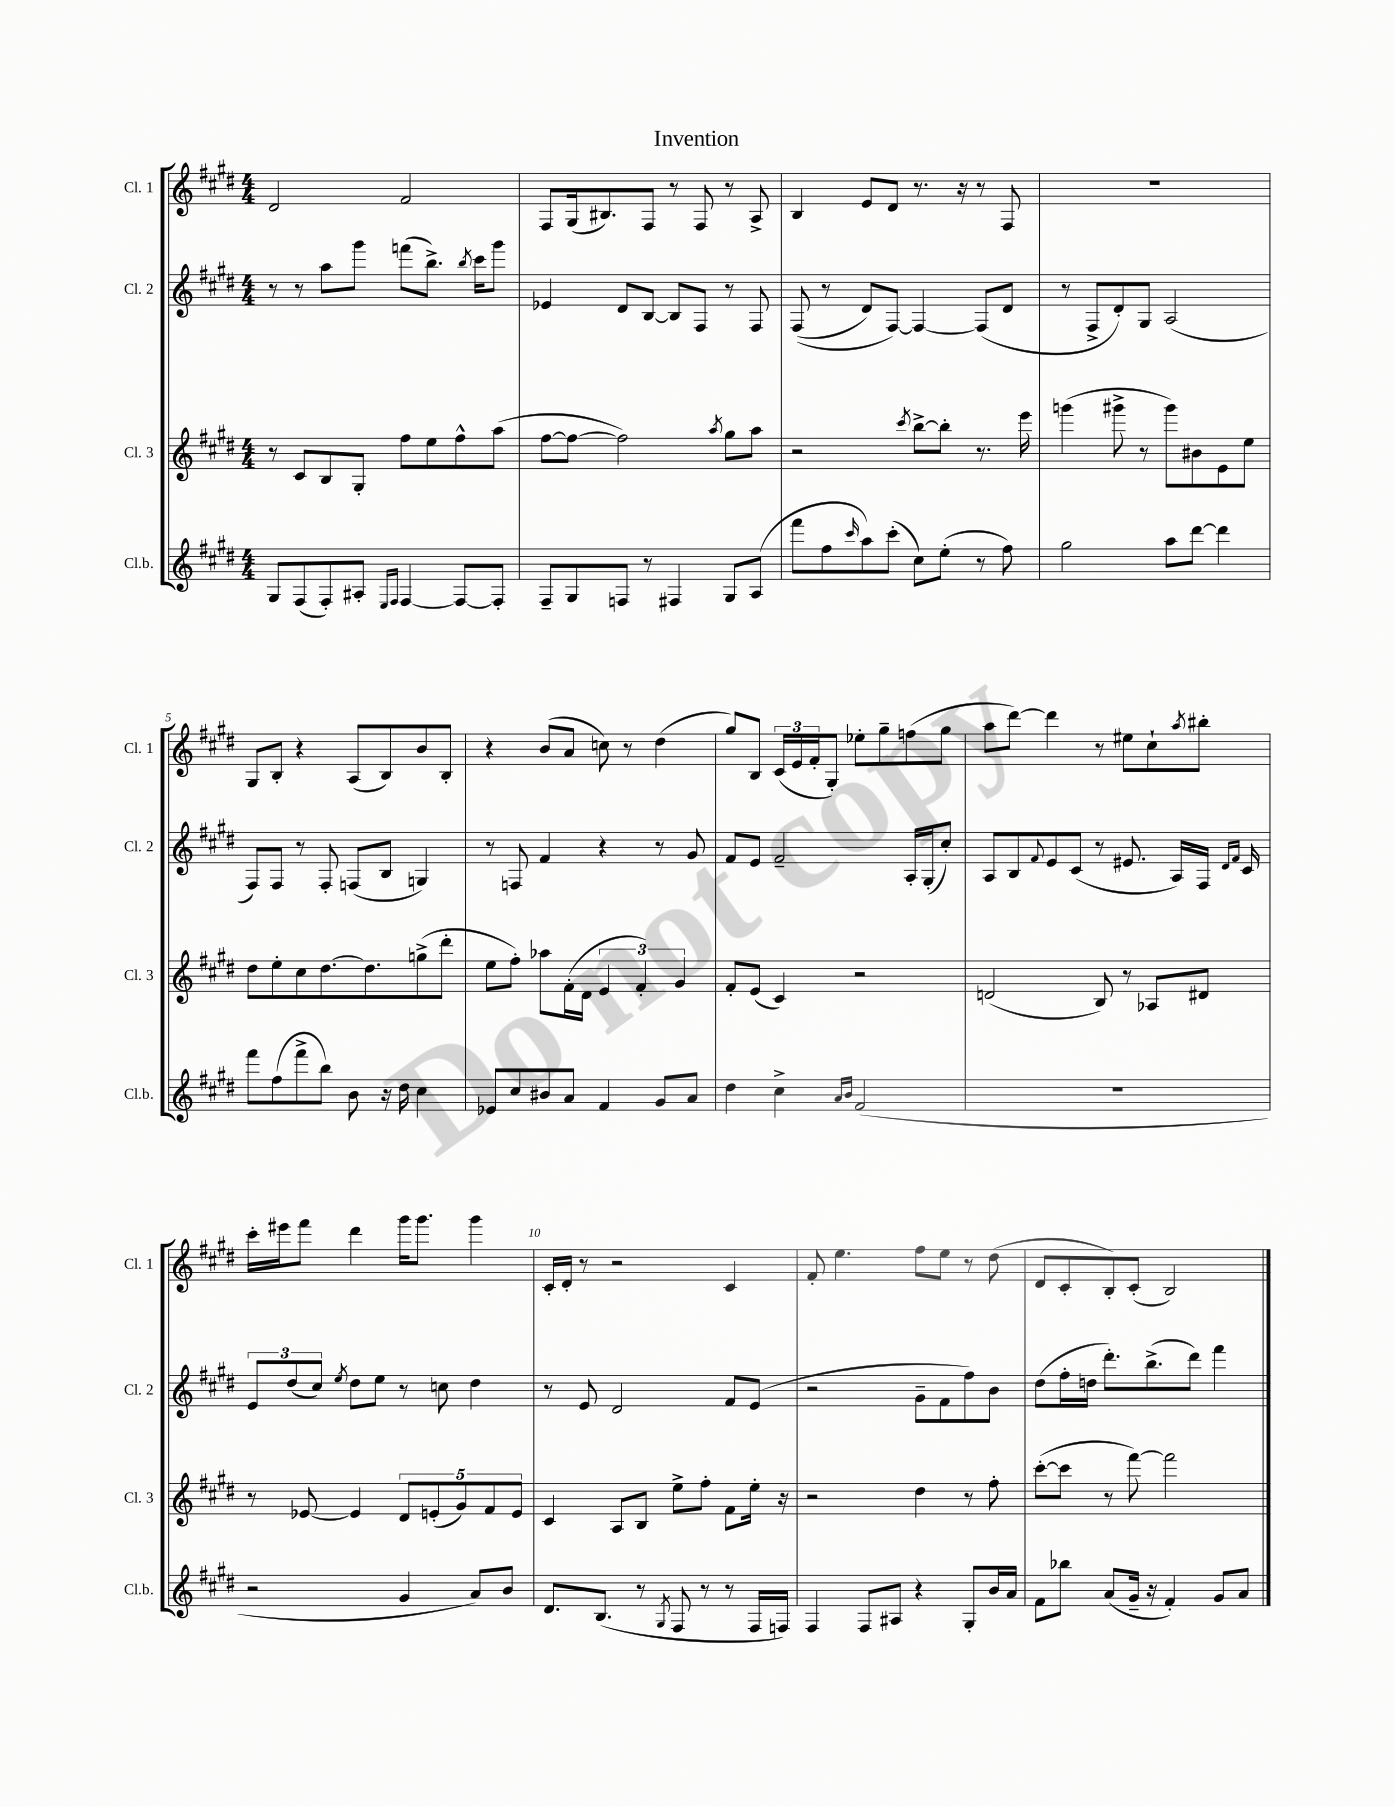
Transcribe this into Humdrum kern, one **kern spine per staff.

**kern	**kern	**kern	**kern
*part4	*part3	*part2	*part1
*staff4	*staff3	*staff2	*staff1
*I"Cl.b.	*I"Cl. 3	*I"Cl. 2	*I"Cl. 1
*I'Cl.b.	*I'Cl. 3	*I'Cl. 2	*I'Cl. 1
*clefG2	*clefG2	*clefG2	*clefG2
*k[f#c#g#d#]	*k[f#c#g#d#]	*k[f#c#g#d#]	*k[f#c#g#d#]
*M4/4	*M4/4	*M4/4	*M4/4
=1	=1	=1	=1
8G#/L	8r	8r	2d#/
(8F#/	8c#/L	8r	.
8F#'/)	8B/	8aa\L	.
8A#X'/J	8G#'/J	8ggg#\J	.
16qqE/LL	.	.	.
16qqF#/JJ	.	.	.
[4F#/	8ff#\L	(8fffn\L	2f#/
.	8ee\	8.bb^\J)	.
8F#/L_	8ff#^^\	.	.
.	.	8qbb/	.
.	.	16ccc#\KL	.
8F#'/J]	(8aa\J	8ggg#\J	.
=2	=2	=2	=2
8F#~/L	[8ff#\L	4e-X/	8F#/L
8G#/	8ff#\J_	.	(16G#/k
.	.	.	8.B#X/)
8Fn/J	2ff#\])	8d#/L	.
8r	.	[8B/J	8F#/J
4F#X/	.	8B/L]	8r
.	.	8F#/J	8F#/
.	8qaa/	.	.
8G#/L	8gg#\L	8r	8r
(8A/J	8aa\J	8F#/	8A^/
=3	=3	=3	=3
8fff#\L	2r	((8F#/	4B/
8ff#\	.	8r	.
16qqccc#/	.	.	.
8aa\)	.	8d#/L)	8e/L
(8ccc#'\J	.	[8F#/J)	8d#/J
.	8qccc#/	.	.
8cc#\L)	[8bb^\L	4F#/_	8.r
(8ee'\J	8bb'\J]	.	.
.	.	.	16r
8r	8.r	(8F#/L]	8r
8ff#\)	.	8d#/J	8F#/
.	16eee\	.	.
=4	=4	=4	=4
2gg#\	(4gggn\	8r	1r
.	.	8F#^/L	.
.	8ggg#X^\	8d#'/)	.
.	8r	8G#/J	.
8aa\L	8ggg#\L)	(2A/	.
[8ddd#\J	8b#X\	.	.
4ddd#\]	8e\	.	.
.	8ee\J	.	.
!!LO:LB:g=z
=5	=5	=5	=5
8fff#\L	8dd#\L	8F#/L)	8G#/L
(8ff#\	8ee'\	8F#/J	8B'/J
8fff#^\	8cc#\	8r	4r
8bb\J)	[8.dd#\	8F#'/	.
8b\	.	(8Fn/L	(8A/L
.	8.dd#\]	.	.
16r	.	8B/J	8B/)
16dd#\	.	.	.
4cc#\	(8ggn^\	4Gn/)	8b/
.	8ddd#'\J	.	8B'/J
=6	=6	=6	=6
8e-X/L	8ee\L	8r	4r
8cc#/	8ff#'\J)	8Fn/	.
8b#X/	8aa-X\L	4f#/	(8b/L
8a/J	(16f#'\L	.	8a/J
.	16d#\JJ	.	.
4f#/	6e/	4r	8ccn\)
.	.	.	8r
.	6f#'/)	.	.
8g#/L	.	8r	(4dd#\
.	6g#/	.	.
8a/J	.	8g#/	.
=7	=7	=7	=7
4dd#\	8f#'/L	8f#/L	8gg#/L)
.	(8e/J	8e/J	8B/J
4cc#^\	4c#/)	2f#~/	(24c#/LL
.	.	.	24e/
.	.	.	24f#'/J
.	.	.	8G#'/J)
16qqa/LL	.	.	.
16qqb/JJ	.	.	.
(2f#/	2r	.	8ee-X'\L
.	.	.	8gg#~\
.	.	16A'/LL	(8ffn\
.	.	(16G#'/J	.
.	.	8cc#'/J)	8gg#\J
=8	=8	=8	=8
1r	(2dn/	8A/L	8aa\L
.	.	8B/	[8ddd#\J)
.	.	8qqf#/	.
.	.	8e/	4ddd#\]
.	.	(8c#/J	.
.	8B/)	8r	8r
.	8r	8.e#X/	8ee#X\L
.	8A-X/L	.	8cc#`\
.	.	16A/LL)	.
.	.	.	8qaa/
.	8d#X/J	16F#/JJ	8bb#X'\J
.	.	16qqd#/LL	.
.	.	16qqf#/JJ	.
.	.	16c#/	.
!!LO:LB:g=z
=9	=9	=9	=9
2r	8r	12e/L	16ccc#'\LL
.	.	.	16eee#X\J
.	.	(12dd#/	.
.	[8e-X/	.	8fff#\J
.	.	12cc#/J)	.
.	.	8qee/	.
.	4e-/]	8dd#\L	4ddd#\
.	.	8ee\J	.
4g#/	10d#/L	8r	16ggg#\KL
.	.	.	8.ggg#\J
.	(10en'/	.	.
.	.	8ccn\	.
.	10g#/)	.	.
8a/L)	.	4dd#\	4ggg#\
.	10f#/	.	.
8b/J	.	.	.
.	10e/J	.	.
=10	=10	=10	=10
8.d#/L	4c#/	8r	16c#'/LL
.	.	.	16d#'/JJ
.	.	8e/	8r
(8.B/J	.	.	.
.	8A/L	2d#/	2r
8r	8B/J	.	.
8qG#/	.	.	.
8F#/	8ee^\L	.	.
8r	8ff#'\J	.	.
8r	8f#\L	8f#/L	4c#/
16F#/LL	16ee'\Jk	(8e/J	.
16Fn/JJ)	16r	.	.
=11	=11	=11	=11
4F#/	2r	2r	8f#'/
.	.	.	4.ee\
8F#/L	.	.	.
8A#X/J	.	.	.
4r	4dd#\	8g#~\L	8ff#\L
.	.	8f#\	8ee\J
8G#'/L	8r	8ff#\)	8r
16b/L	8ff#'\	8b\J	(8dd#\
16a/JJ	.	.	.
=12	=12	=12	=12
8f#\L	([8ccc#'\L	(8dd#\L	8d#/L
8bb-X\J	8ccc#\J]	16ff#'\L	8c#'/
.	.	16ddn\JJ	.
(8a/L	8r	8.ddd#'\L)	8B'/)
16g#~/Jk	[8fff#\)	.	(8c#'/J
16r	.	(8.bb^\	.
4f#'/)	2fff#\]	.	2B/)
.	.	8ddd#\J)	.
8g#/L	.	4fff#\	.
8a/J	.	.	.
==	==	==	==
*-	*-	*-	*-
